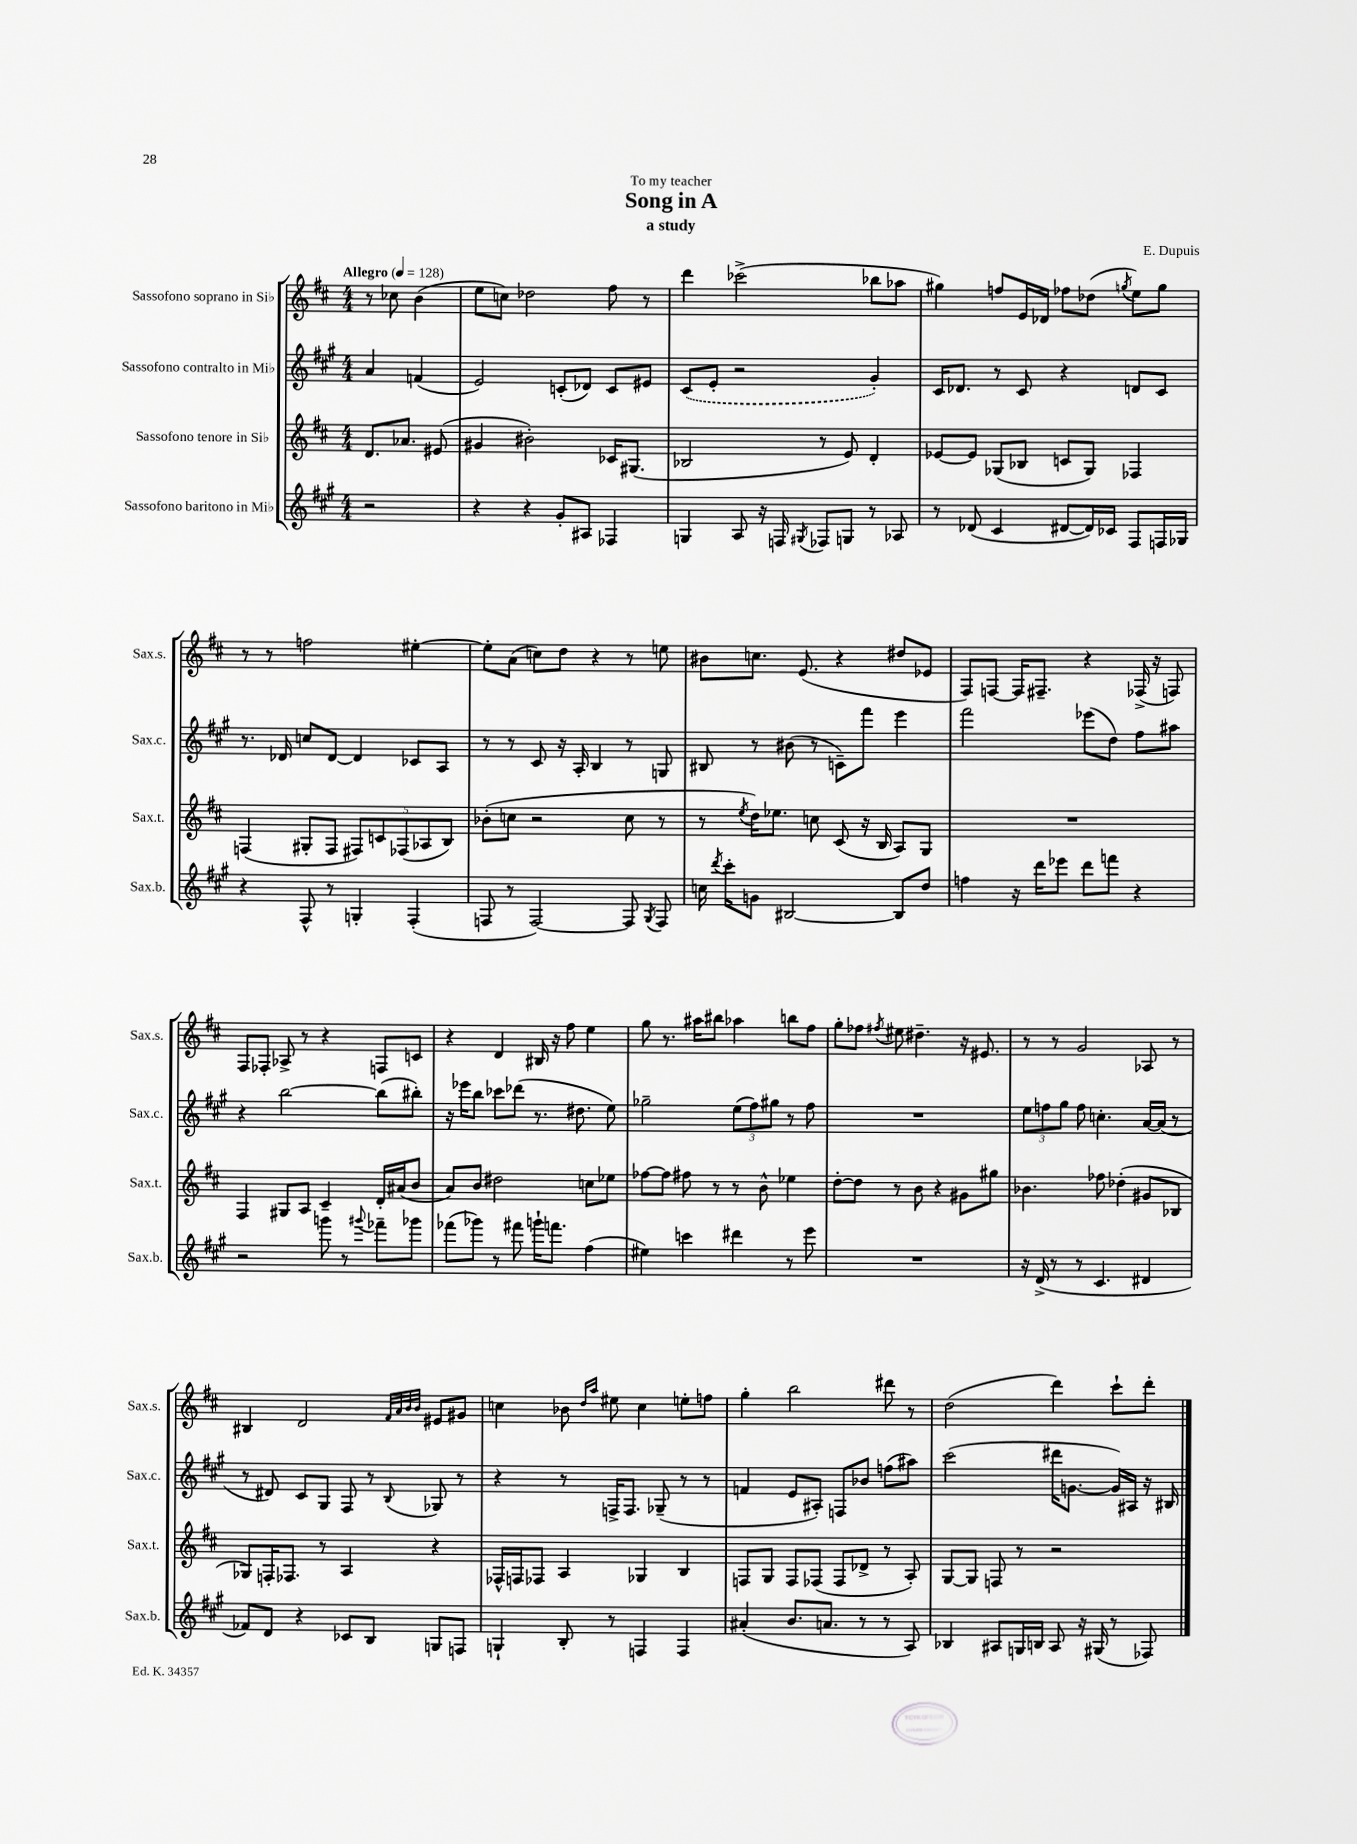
\header { title = "Song in A" composer = "E. Dupuis" subtitle = "a study" dedication = "To my teacher" }
<<
\new StaffGroup <<
\new Staff = "s0" \with { instrumentName = "Sassofono soprano in Sib" shortInstrumentName = "Sax.s." } {
    \clef treble \key d \major \numericTimeSignature \time 4/4 \partial 2 \tempo "Allegro" 4 = 128
    \autoBeamOff r8 ces''8 b'4( |
    e''8[ c''8]) des''2 fis''8 r8 |
    d'''4 ces'''2->( bes''8[ aes''8] |
    gis''4) f''8[ e'16 des'16] fes''8[ des''8]( \acciaccatura { g''8 } e''8[) g''8] |
    r8 r8 f''2 eis''4~-. |
    eis''8[-. a'8]( c''8[) d''8] r4 r8 e''8 |
    bis'8[ c''8.] e'8.( r4 dis''8[ ees'8] |
    fis8[) f8]~ f16[ fis8.]-- r4 fes16->( r16 f8) |
    fis8[ fes8]-. aes8-> r8 r4 f8[ c'8] |
    r4 d'4 bis16 r16 fis''8 e''4 |
    g''8 r8. ais''16[ bis''8] aes''4 b''8[ fis''8] |
    g''8[-. fes''8] \acciaccatura { fis''8 } eis''8 dis''4.-- r16 eis'8. |
    r8 r8 g'2 aes8 r8 |
    bis4 d'2 \grace { fis'32[ a'32 b'32 b'32] } eis'8[ gis'8] |
    c''4 bes'8 \grace { d''16[ a''16] } eis''8 c''4 e''8[-. f''8] |
    g''4-. b''2 dis'''8 r8 |
    d''2( d'''4) cis'''8[-! d'''8]-. \bar "|." |
}
\new Staff = "s1" \with { instrumentName = "Sassofono contralto in Mib" shortInstrumentName = "Sax.c." } {
    \clef treble \key a \major \numericTimeSignature \time 4/4 \partial 2
    \autoBeamOff a'4 f'4( |
    e'2) c'8[-.( des'8]) c'8[ eis'8] |
    \once \slurDashed cis'8[( e'8]-. r2 gis'4-.) |
    cis'16[ des'8.] r8 cis'8 r4 d'8[ cis'8] |
    r8. des'16 c''8[ des'8]~ des'4 ces'8[ a8] |
    r8 r8 cis'8 r16 a16-. b4 r8 g8 |
    bis8 r8 bis'8( r8 c'8[--) fis'''8] e'''4 |
    fis'''2 ees'''8[( d''8]) fis''8[ ais''8] |
    r4 b''2~ b''8[( bis''8]-.) |
    r16 ees'''16[ b''8] ces'''8[ des'''8]( r8. dis''8. e''8) |
    ges''2-- \tuplet 3/2 { e''8[( fis''8) gis''8] } r8 fis''8 |
    R1 |
    \tuplet 3/2 { e''8[ f''8 gis''8] } f''8 c''4.-. a'16[~ a'16]( r8 |
    r8 dis'8) cis'8[ gis8] fis8 r8 \appoggiatura { b8 } ges8 r8 |
    r4 r8 f16[-> f8.] ges8--( r8 r8 |
    f'4 e'8[ ais8]-.) f8[ bes'8] f''8[( ais''8]) |
    cis'''2( dis'''16[ g'8.]~ g'16[) ais16] r16 bis16 \bar "|." |
}
\new Staff = "s2" \with { instrumentName = "Sassofono tenore in Sib" shortInstrumentName = "Sax.t." } {
    \clef treble \key d \major \numericTimeSignature \time 4/4 \partial 2
    \autoBeamOff d'8.[ aes'8.] eis'8( |
    gis'4 bis'2-.) ces'16[ gis8.]( |
    bes2 r8 e'8) d'4-. |
    ees'8[~ ees'8] ges8[( bes8] c'8[ ges8]) fes4 |
    f4( gis8[-. f8] \tuplet 5/4 { fis8[) c'8 fes8( aes8 b8]) } |
    bes'8[-.( c''8] r2 c''8 r8 |
    r8 \acciaccatura { e''8 } d''16[) ees''8.] c''8 cis'8( r16 b16 a8[) g8] |
    R1 |
    fis4 gis8[ a8] cis'4-- d'16[-. ais'16( b'8] |
    a'8[) b'8] dis''2 c''8[ ees''8] |
    fes''8[~ fes''8] fis''8 r8 r8 b'8-^ ees''4 |
    d''8[~-. d''8] r8 b'8 r4 gis'8[ gis''8] |
    bes'4. fes''8 des''4-.( gis'8[ bes8] |
    ges8[) f16-. fes8.] r8 a4 r4 |
    fes16[-^ f16 fes8] a4 ges4 b4 |
    f8[ g8] f8[ fes8]( fes8[ des'8]-> r8 a8-.) |
    g8[~ g8] f8 r8 r2 \bar "|." |
}
\new Staff = "s3" \with { instrumentName = "Sassofono baritono in Mib" shortInstrumentName = "Sax.b." } {
    \clef treble \key a \major \numericTimeSignature \time 4/4 \partial 2
    \autoBeamOff r2 |
    r4 r4 gis'8[-. ais8] fes4 |
    g4 a8 r16 f16 \acciaccatura { gis8 } fes8[ g8] r8 aes8 |
    r8 des'8( cis'4 dis'8[~ dis'16) ces'16] fis8[ f16 ges16] |
    r4 fis8-^ r8 g4-. fis4-.( |
    f8 r8 f2~) f8 \acciaccatura { gis8 } f8 |
    c''16 \acciaccatura { d'''8 } cis'''16[-. g'8] bis2~ bis8[ d''8] |
    f''4 r16 d'''16[ ees'''8] d'''8[ f'''8] r4 |
    r2 g'''8 r8 \appoggiatura { gis'''8 } fes'''8[-- ges'''8] |
    fes'''8[( ges'''8]) r8 fis'''8 g'''16[-! f'''8.] fis''4( |
    eis''4) c'''4 dis'''4 r8 e'''8 |
    R1 |
    r16 d'16->( r8 r8 cis'4. dis'4 |
    fes'8[) d'8] r4 ces'8[ b8] g8[ f8] |
    g4-! b8-. r8 f4 f4 |
    ais'4-.( b'8.[ a'8.] r8 r8 a8) |
    bes4 ais8[ g16 b16] ais8 r16 gis16( r8 fes8) \bar "|." |
}
>>
>>
\layout { \context { \Score \remove "Bar_number_engraver" } }
